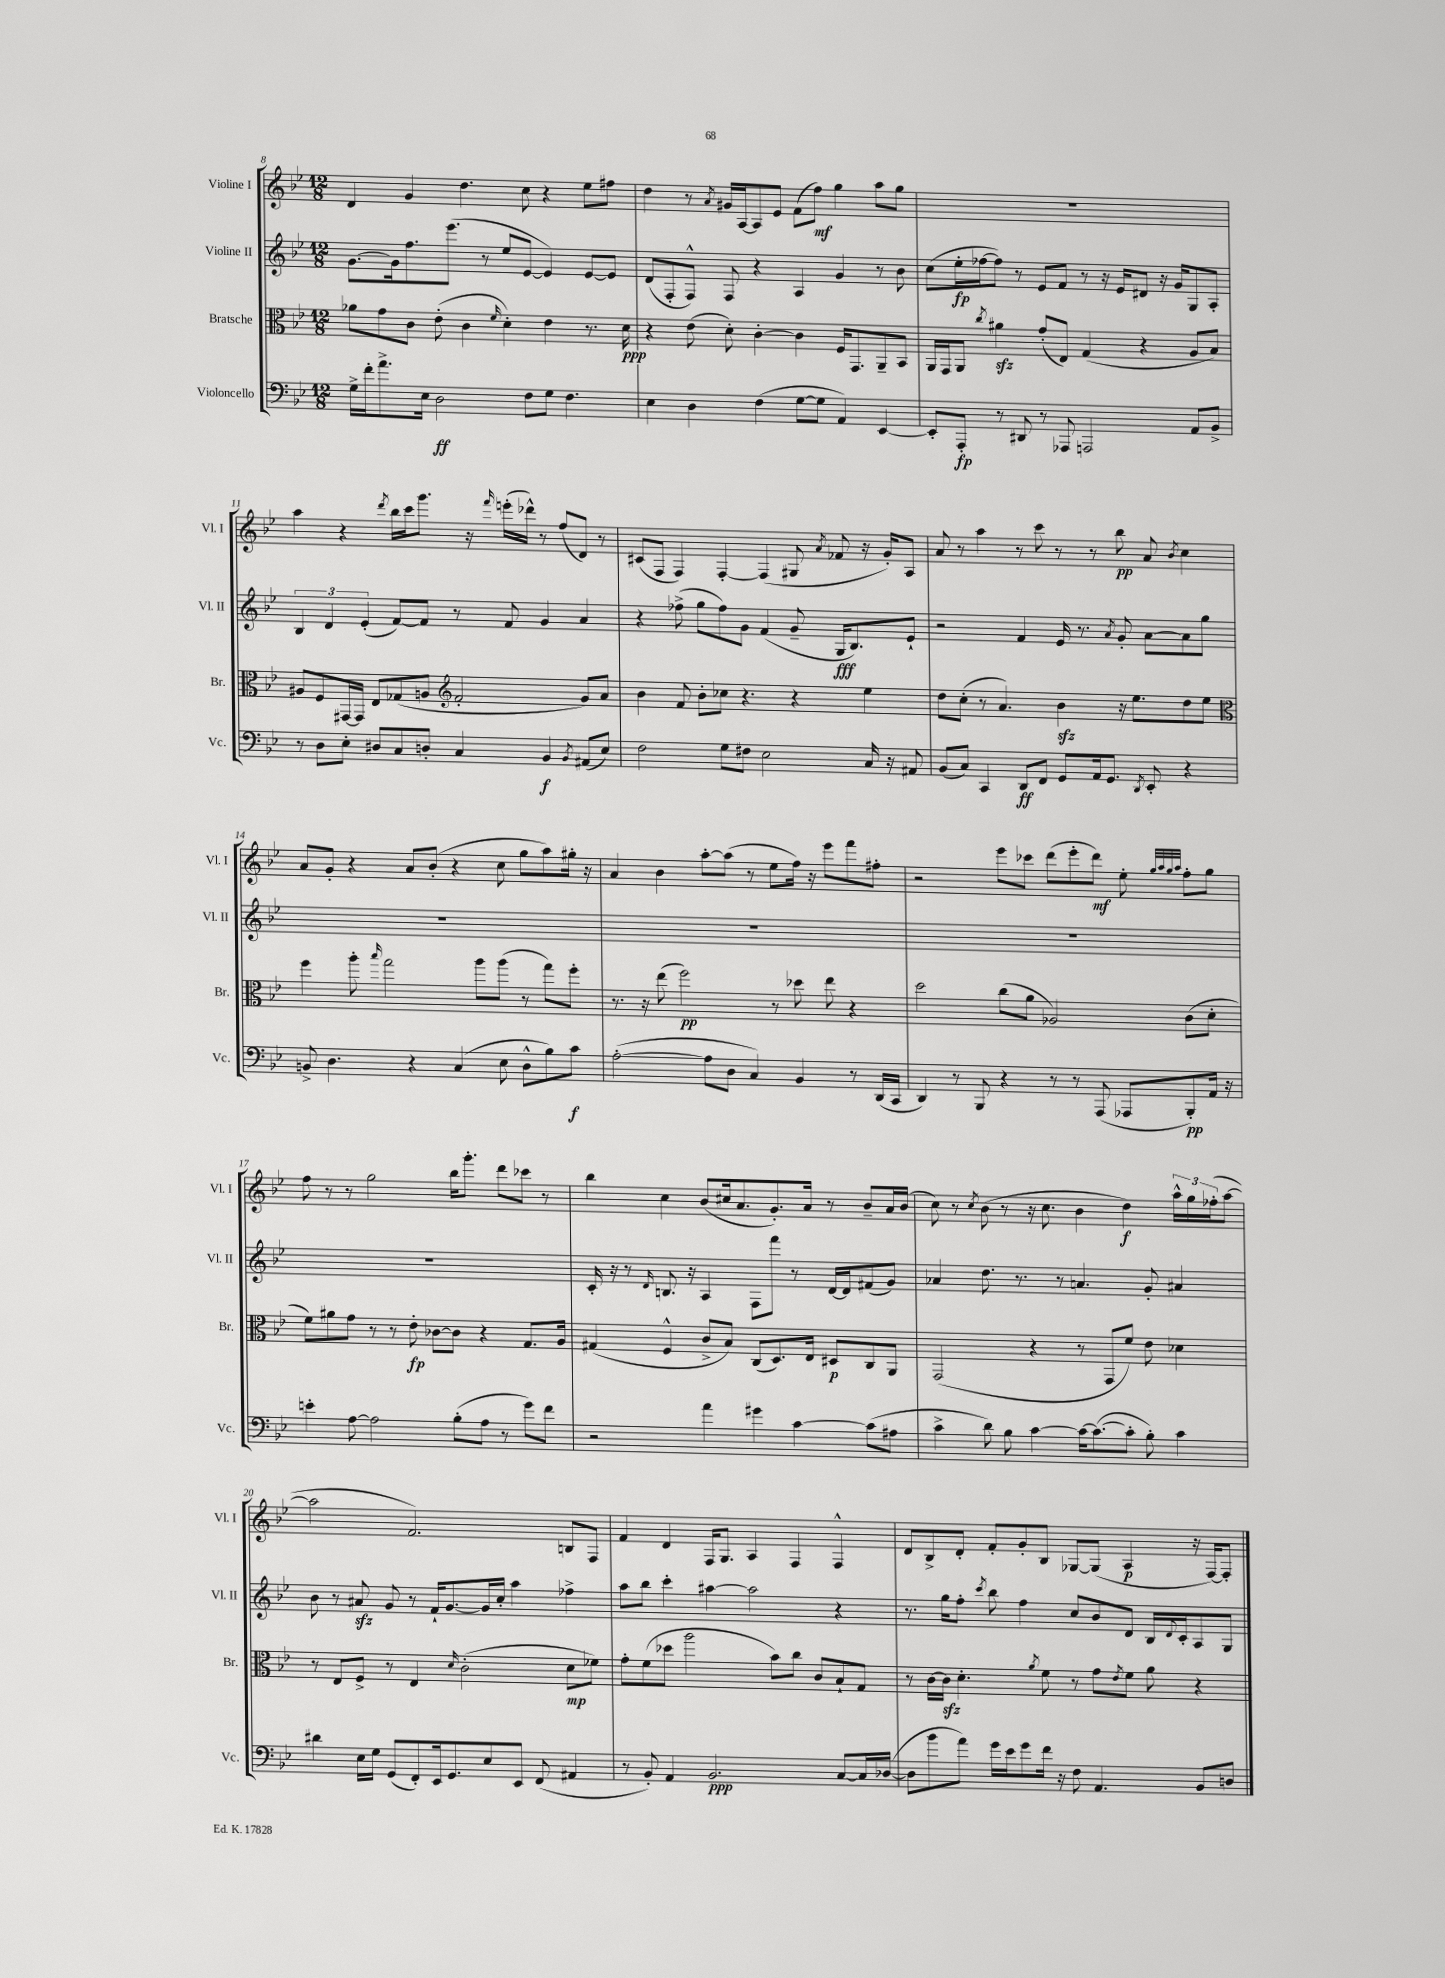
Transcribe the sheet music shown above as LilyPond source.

<<
\new StaffGroup <<
\new Staff = "s0" \with { instrumentName = "Violine I" shortInstrumentName = "Vl. I" } {
    \clef treble \key bes \major \numericTimeSignature \time 12/8
    d'4 g'4 d''4. c''8 r4 ees''8 fis''8 |
    d''4 r8 \acciaccatura { a'8 } gis'16 a16~ a8 ees'8 f'8( f''8\mf) g''4 a''8 g''8 |
    R1. |
    a''4 r4 \acciaccatura { d'''8 } bes''16 c'''16 g'''8. r16 \grace { f'''16 } e'''16-.( des'''16-^) r8 f''8( d'8) r8 |
    cis'8( f8 f4) f4~-. f4( gis8 \acciaccatura { a'8 } fes'8 r16 g'16-.) a8 |
    a'8 r8 a''4 r8 c'''8 r8 r8 bes''8\pp a'8 \acciaccatura { bes'8 } c''4 |
    a'8 g'8-. r4 a'8 bes'8-.( r4 c''8 g''8 a''8) gis''16-. r16 |
    a'4 bes'4 a''8~-. a''8( r8 ees''8 f''16) r16 ees'''8 f'''8 fis''8-. |
    r2 ees'''8 ces'''8 d'''8( ees'''8-. d'''8\mf) ees''8-. \grace { g''32 a''32 g''32 a''32 } f''8-. g''8 |
    f''8 r8 r8 g''2 bes''16 g'''8.-. d'''8 ces'''8 r8 |
    bes''4 c''4 bes'8( cis''16 a'8. g'8.-.) a'16 r8 bes'8-- a'16 bes'16( |
    c''8) r8 \acciaccatura { c''8 } bes'8( r8 r16 c''8. bes'4 d''4\f) \tuplet 3/2 { a''16-^ g''16 fes''16-.( } a''8~ |
    a''2 f'2.) b8 f8 |
    f'4 d'4 f16 g8. a4 f4 f4-^ |
    d'8 bes8-> d'8-. f'8-. g'8-. bes8 ges8~ ges8( a4\p r16 f16~) f8-. \bar "|." |
}
\new Staff = "s1" \with { instrumentName = "Violine II" shortInstrumentName = "Vl. II" } {
    \clef treble \key bes \major \numericTimeSignature \time 12/8
    g'8.~ g'16 f''8. ees'''8.( r8 ees''8 ees'8~ ees'4) ees'8~ ees'8 |
    d'8( f8-. f8-^) f8 r4 a4 g'4 r8 bes'8 |
    c''8( ees''16-.\fp fes''16~ fes''8) r8 ees'8 f'8 r8 r16 ees'16 dis'8 r16 g'16 g8 a8-. |
    \tuplet 3/2 { bes4 d'4 ees'4-.( } f'8~) f'8 r8 f'8 g'4 a'4 |
    r4 fes''8->( g''8 fes''8) g'8 f'4( g'8-- g16\fff bes8.) ees'8-! |
    r2 f'4 ees'16 r8. \acciaccatura { a'8 } g'8-. a'8~ a'8 g''8 |
    R1. |
    R1. |
    R1. |
    R1. |
    c'16-. r16 r8 \grace { d'16 } b8. r16 a4 f8 f'''8 r8 d'16~ d'16 fis'8( g'8) |
    aes'4 d''8. r8. r8 a'4. g'8-. ais'4 |
    bes'8 r8 ais'8\sfz g'8 r8 f'16-! g'8.~ g'16 c''16-. a''4 fes''4-> |
    a''8 bes''8 c'''4-. ais''4~ ais''2 r4 |
    r8. g''16 f''8-. \acciaccatura { c'''8 } bes''8 f''4 c''8 bes'8 d'8 bes16 \appoggiatura { d'8 } c'16-. a8 g8 \bar "|." |
}
\new Staff = "s2" \with { instrumentName = "Bratsche" shortInstrumentName = "Br." } {
    \clef alto \key bes \major \numericTimeSignature \time 12/8
    aes'8 g'8 c'8 ees'8-.( c'4 \grace { f'16 } d'4-.) ees'4 r8. d'16\ppp |
    r4 ees'8( d'8-.) c'4~-. c'4 f16 g,8. a,8-- bes,8 |
    a,16 g,16 a,8 \acciaccatura { c''8 } ais'4\sfz g'8-.( ees8) g4( r4 a8 bes8) |
    ais8 f8 gis,16~ gis,16 ees8 ges8( a8 \clef treble f'2-. g'8) a'8 |
    bes'4 f'8 bes'8-. ces''8 r4. r4 ees''4 |
    d''8 c''8-.( r8 a'4.) bes'4\sfz r16 ees''8. d''8 ees''8 |
    \clef alto f''4 a''8-. \grace { bes''16 } g''2 a''8 a''8( r8 g''8) f''8-. |
    r8. r16 ees''8( f''2\pp) r8 des''8 ees''8 r4 |
    d''2 c''8( a'8 aes2) c'8( d'8-. |
    f'8) ais'8 g'8 r8 r8 ees'8-.\fp ces'8~ ces'8 r4 g8. a16 |
    gis4( f4-^ c'8-> bes8) c8( d8.) ees16 dis8\p c8 a,8 |
    g,2( r4 r8 g,8 f'8) ees'8 des'4 |
    r8 ees8 f8-> r8 ees4 \grace { d'16 } c'2-.( d'8\mp fes'8) |
    g'8-. f'8( des''8 a''2 bes'8) c''8 c'8 bes8-! g8 |
    r8 c'16~ c'16\sfz d'4.-. \acciaccatura { a'8 } f'8 r8 g'8 \acciaccatura { ees'8 } f'8 a'8 r4 \bar "|." |
}
\new Staff = "s3" \with { instrumentName = "Violoncello" shortInstrumentName = "Vc." } {
    \clef bass \key bes \major \numericTimeSignature \time 12/8
    g16-> f'16-. a'8.-> ees16 d2\ff f8 g8 f4. |
    ees4 d4 f4( g8~ g8 a,4) ees,4~ |
    ees,8-. a,,8-.\fp r8 dis,8 r8 aes,,8 a,,2 a,8 bes,8-> |
    r8 d8 ees8-. dis8 c8 d8-. c4 bes,4\f \acciaccatura { bes,8 } ais,8( ees8) |
    f2 g8 fis8 ees2 c16 r16 ais,8 |
    bes,8( c8) c,4 d,8\ff f,8 g,8 a,16 g,8. \acciaccatura { d,8 } ees,8-. r4 |
    b,8-> d4. r4 c4( ees8 d8-^ bes8) c'8\f |
    a2~-.( a8 d8 c4) bes,4 r8 d,16( c,16 |
    d,4) r8 bes,,8 r4 r8 r8 a,,8( aes,,8 bes,,8-.\pp) a,16 r16 |
    e'4-. a8~ a2 bes8-.( a8 r8 g'8) f'8 |
    r2 a'4 gis'4 c'4~ c'8( ais8 |
    c'4-> d'8) bes8 c'4~ c'16~ c'8.~( c'8-. bes8-.) c'4 |
    dis'4 ees16 g16 g,8( f,8-.) ees,16 g,8. ees8 ees,8 f,8( ais,4 |
    r8 bes,8-.) a,4 bes,2.\ppp c8~ c16 des16~( |
    des8 bes'8 a'8) g'16 ees'16 g'8 f'16 r16 f8 a,4. bes,8 d8 \bar "|." |
}
>>
>>
\layout { \context { \Score currentBarNumber = #8 } }
